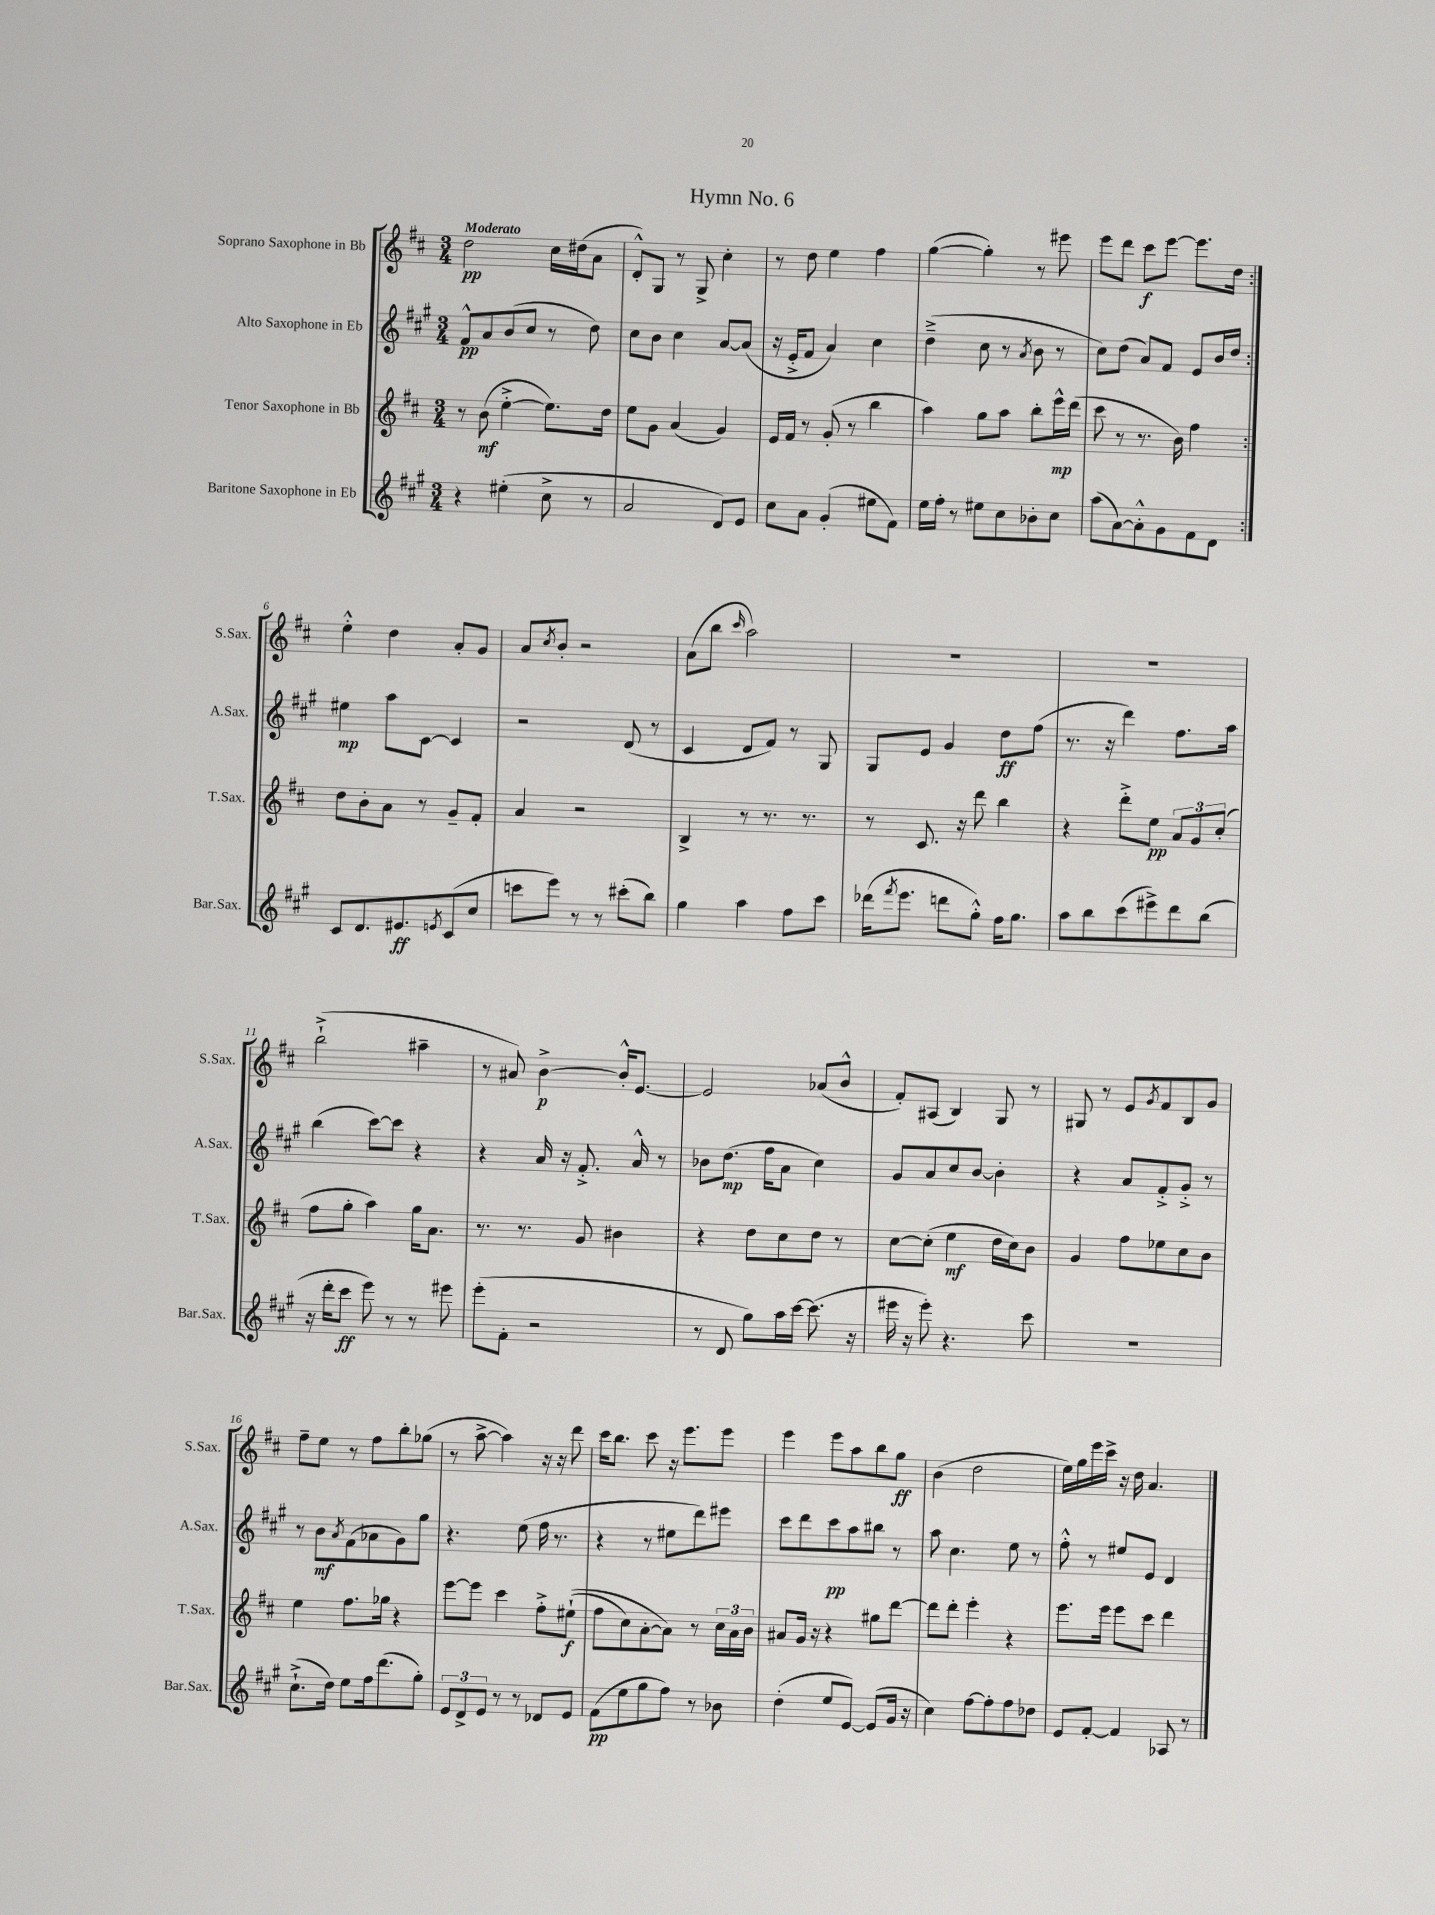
\header { title = "Hymn No. 6" }
<<
\new StaffGroup <<
\new Staff = "s0" \with { instrumentName = "Soprano Saxophone in Bb" shortInstrumentName = "S.Sax." } {
    \clef treble \key d \major \numericTimeSignature \time 3/4 \tempo "Moderato"
    \repeat volta 2 { d''2\pp cis''16 dis''16( a'8 |
    d'8-.-^) g8 r8 g8-> cis''4-. |
    r8 d''8 e''4 fis''4 |
    g''4~( g''4-.) r8 eis'''8 |
    e'''8 d'''8 cis'''8\f e'''8~ e'''8. d''16 | }
    e''4-.-^ d''4 a'8-. g'8 |
    a'8 \acciaccatura { cis''8 } b'8-. r2 |
    a'8( b''8 \grace { cis'''16 } a''2) |
    R2. |
    R2. |
    b''2-!->( ais''4-- |
    r8 ais'8) b'4~->\p b'16-.-^ e'8.~ |
    e'2 aes'8( b'8-^ |
    fis'8-.) ais8( b4) g8 r8 |
    gis8 r8 e'8 \acciaccatura { g'8 } fis'8 b8 g'8 |
    fis''8-- e''8 r8 fis''8 b''8-. ges''8( |
    r8 a''8~-> a''4) r16 r16 d'''8 |
    cis'''16 b''8. cis'''8 r16 e'''8. e'''8 |
    e'''4 e'''8 a''8 b''8 g''8\ff |
    b'4( d''2 |
    e''16) g''16 e'''16 cis'''16-> r16 d''16 a'4. \bar "|." |
}
\new Staff = "s1" \with { instrumentName = "Alto Saxophone in Eb" shortInstrumentName = "A.Sax." } {
    \clef treble \key a \major \numericTimeSignature \time 3/4
    \repeat volta 2 { fis'8-^\pp a'8 b'8( cis''8 r8 d''8) |
    cis''8 b'8 cis''4 a'8~ a'8( |
    r16 e'16-.-> fis'8 a'4) cis''4 |
    d''4--->( cis''8 r8 \acciaccatura { a'8 } b'8 r8 |
    cis''8) d''8( a'8) fis'8 e'8 b'16 d''16 | }
    eis''4\mp a''8 cis'8~ cis'4 |
    r2 d'8( r8 |
    cis'4 d'8 fis'8) r8 gis8 |
    gis8 e'8 gis'4 d''8\ff fis''8( |
    r8. r16 d'''4) fis''8. a''16 |
    b''4( cis'''8~) cis'''8 r4 |
    r4 a'16 r16 fis'8.-.-> a'16-^ r8 |
    bes'8 d''8.\mp( fis''16 a'8 cis''4) |
    gis'8 a'8 cis''8 b'8~ b'4-. |
    r4 a'8 fis'8-.-> gis'8-.-> r8 |
    r8 b'8\mf \acciaccatura { a'8 } fis'8( aes'8 gis'8) gis''8 |
    r4. e''8( fis''16 r8. |
    r4 r8 eis''8 d'''8) eis'''8 |
    cis'''8 d'''8 cis'''8\pp a''8 bis''8 r8 |
    a''8 cis''4. e''8 r8 |
    fis''8-.-^ r8 eis''8 e'8 d'4 \bar "|." |
}
\new Staff = "s2" \with { instrumentName = "Tenor Saxophone in Bb" shortInstrumentName = "T.Sax." } {
    \clef treble \key d \major \numericTimeSignature \time 3/4
    \repeat volta 2 { r8 b'8\mf( e''4~-.-> e''8.) d''16 |
    e''8 g'8 a'4( g'4) |
    e'16 fis'16 r8 g'8-.( r8 b''4 |
    a''4) g''8 a''8 b''8-. e'''16-^\mp d'''16( |
    cis'''8 r8 r8. b'16) fis''4 | }
    d''8 b'8-. a'8 r8 g'8-- fis'8-. |
    a'4 r2 |
    b4-> r8 r8. r8. |
    r8 cis'8. r16 d'''8 b''4 |
    r4 d'''8-.-> e''8\pp \tuplet 3/2 { a'8 g'8 cis''8-.( } |
    fis''8 g''8-. a''4) g''16 a'8. |
    r8. r8. g'8 bis'4 |
    r4 d''8 cis''8 d''8 r8 |
    cis''8~ cis''8-.( e''4\mf d''16 cis''16) b'8 |
    g'4 fis''8 ees''8 cis''8 b'8 |
    e''4 fis''8. ges''16 r4 |
    e'''8~ e'''8 cis'''4 fis''8-.-> eis''8-!\f(\( |
    fis''8 cis''8) a'8~-. a'8\) r8 \tuplet 3/2 { cis''16 a'16 b'16 } |
    ais'8 g'16 r16 r4 gis''8 d'''8~ |
    d'''8 d'''8-. e'''4-. r4 |
    e'''8. e'''16 e'''8 cis'''8 d'''4 \bar "|." |
}
\new Staff = "s3" \with { instrumentName = "Baritone Saxophone in Eb" shortInstrumentName = "Bar.Sax." } {
    \clef treble \key a \major \numericTimeSignature \time 3/4
    \repeat volta 2 { r4 eis''4-.( cis''8-> r8 |
    a'2 d'8) e'8 |
    cis''8 a'8 gis'4-.( eis''8 fis'8) |
    e''16 fis''16-. r8 eis''8 cis''8 bes'8-. cis''8 |
    a''8( a'8~) a'8-.-^ gis'8 fis'8 d'8 | }
    cis'8 d'8. eis'8.\ff \acciaccatura { e'8 } cis'8( cis''8 |
    c'''8 e'''8) r8 r8 cis'''8-.( b''8) |
    gis''4 a''4 fis''8 cis'''8 |
    des'''16( \acciaccatura { fis'''8 } e'''8. d'''8 gis''8-.-^) fis''16 gis''8. |
    a''8 b''8 cis'''8( eis'''8->) d'''8 b''8( |
    r16 d'''16-. cis'''8\ff e'''8) r8 r8 eis'''8 |
    e'''8-.( fis'8-. r2 |
    r8 d'8 gis''8) a''16 cis'''16~ cis'''8.( r16 |
    eis'''16 r16 eis'''8-.) r4. cis'''8 |
    R2. |
    cis''8.-!->( d''16) e''8 fis''16 d'''8.( gis''8-.) |
    \tuplet 3/2 { e'8 d'8-> e'8 } r8 r8 des'8 e'8 |
    fis'8\pp( e''8 gis''8 fis''8) r8 bes'8 |
    d''4-.( e''8 e'8~) e'8( gis'16 r16 |
    cis''4) fis''8~ fis''8-. fis''8 des''8 |
    e'8 fis'8~-. fis'4 aes8 r8 \bar "|." |
}
>>
>>
